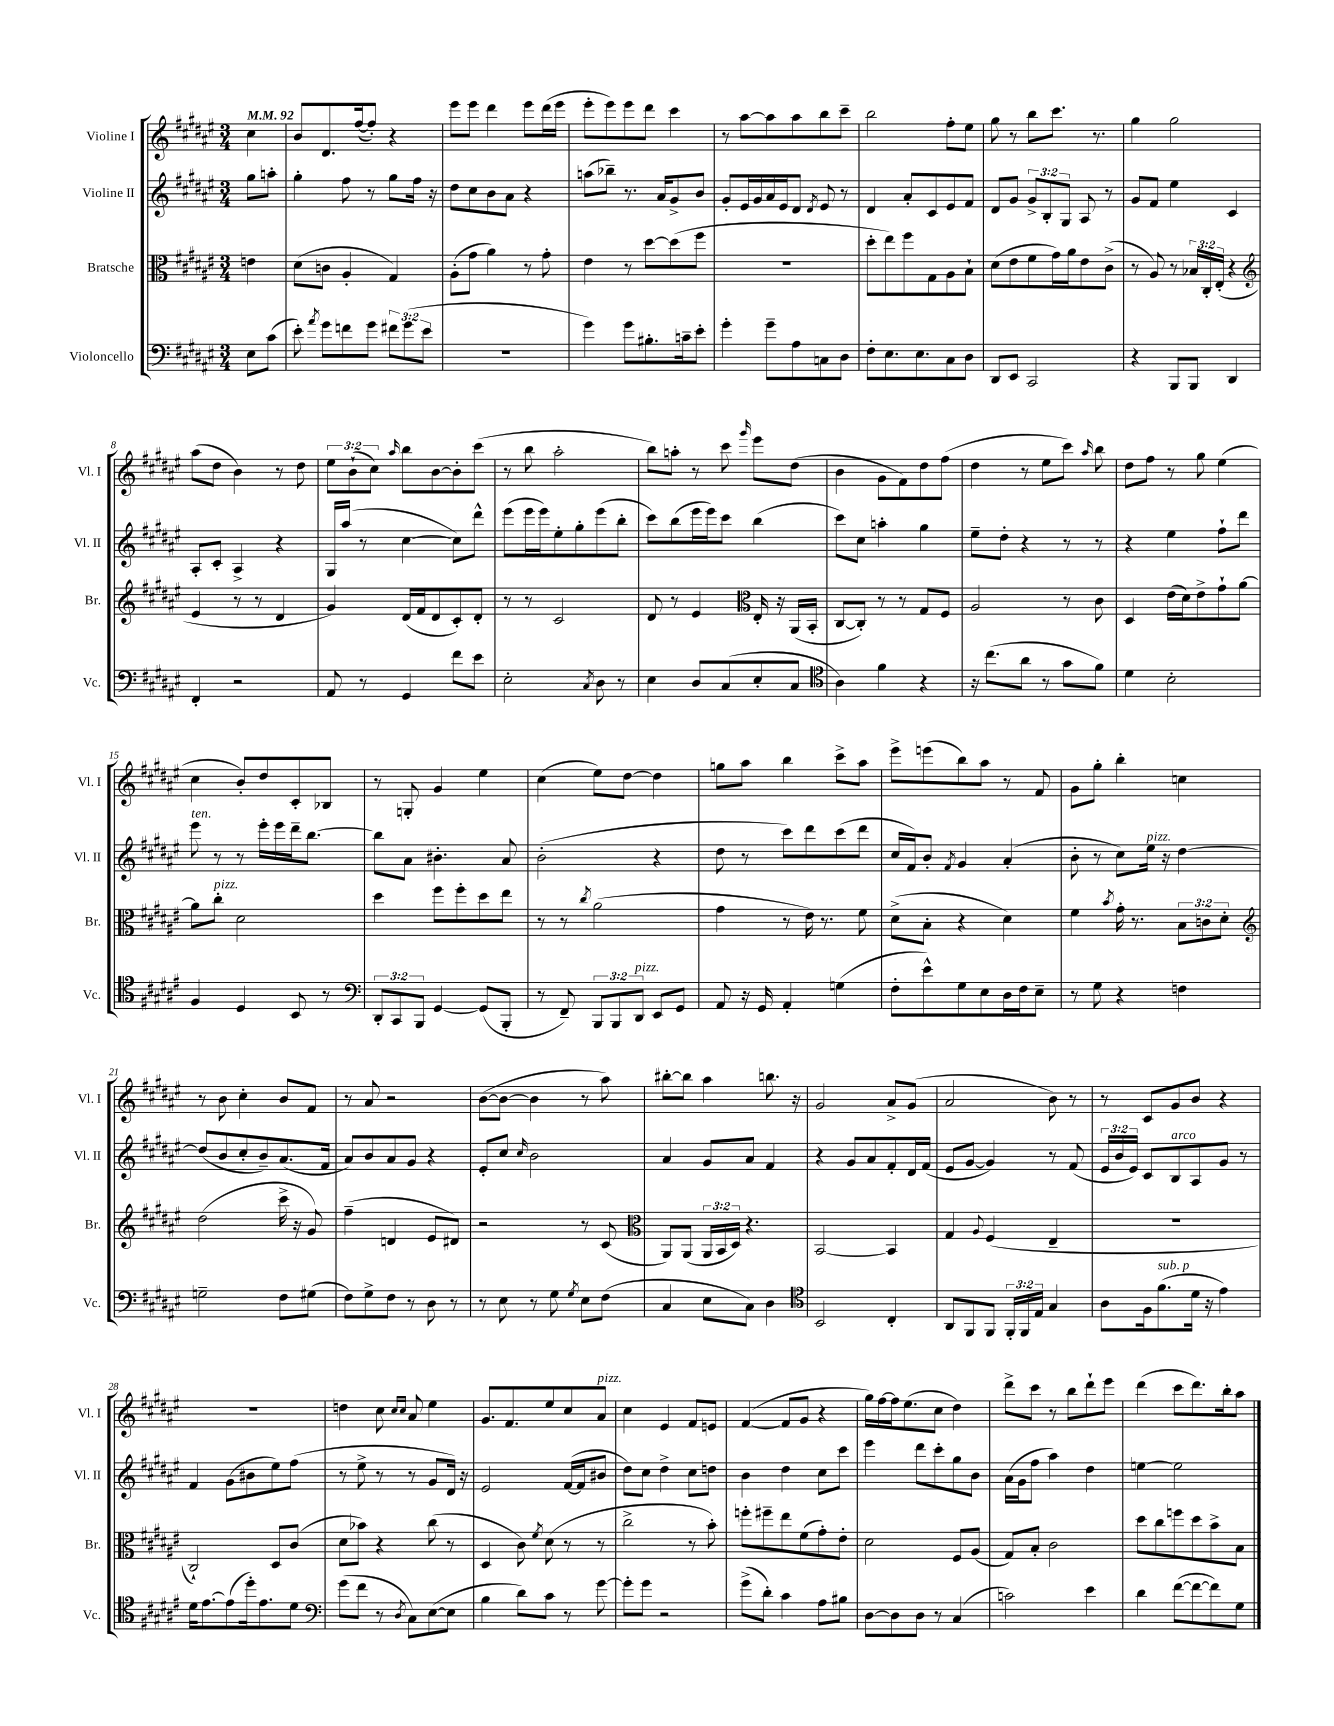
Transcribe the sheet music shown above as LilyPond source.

<<
\new StaffGroup <<
\new Staff = "s0" \with { instrumentName = "Violine I" shortInstrumentName = "Vl. I" } {
    \clef treble \key fis \major \numericTimeSignature \time 3/4 \override Staff.TupletNumber.text = #tuplet-number::calc-fraction-text \partial 4 \tempo 4 = 92
    \autoBeamOff cis''4 |
    b'8[ dis'8. fis''16~( fis''8]-.) r4 |
    eis'''8[ eis'''8] dis'''4 eis'''8[ dis'''16( eis'''16] |
    eis'''8[-. eis'''8) eis'''8 dis'''8] cis'''4 |
    r8 ais''8[~ ais''8 ais''8 b''8 cis'''8]-- |
    b''2 fis''8[-. eis''8] |
    gis''8 r8 b''8[ cis'''8.] r8. |
    gis''4 gis''2 |
    ais''8[( dis''8] b'4) r8 dis''8 |
    \tuplet 3/2 { eis''8[ b'8-!( cis''8]) } \grace { ais''16 } b''8[ b'8~ b'8-. cis'''8]( |
    r8 b''8 ais''2-. |
    b''8[) a''8]-. r8 cis'''8 \grace { gis'''16 } eis'''8[ dis''8]( |
    b'4 gis'8[ fis'8) dis''8 fis''8]( |
    dis''4 r8 eis''8[ cis'''8]) \grace { ais''16 } b''8 |
    dis''8[ fis''8] r8 gis''8 eis''4( |
    cis''4 b'8[-.) dis''8 cis'8-. bes8] |
    r8 g8-. gis'4 eis''4 |
    cis''4( eis''8[) dis''8]~ dis''4 |
    g''8[ ais''8] b''4 cis'''8[-> ais''8] |
    eis'''8[-> e'''8( b''8) ais''8] r8 fis'8 |
    gis'8[ gis''8]-. b''4-. c''4 |
    r8 b'8 cis''4-. b'8[ fis'8] |
    r8 ais'8 r2 |
    b'8[~( b'8]~ b'4 r8 ais''8) |
    bis''8[~-. bis''8] ais''4 b''8. r16 |
    gis'2 ais'8[-> gis'8]( |
    ais'2 b'8) r8 |
    r8 cis'8[ gis'8 b'8] r4 |
    R2. |
    d''4 cis''8 \grace { cis''16[ cis''16] } ais'8 eis''4 |
    gis'8.[ fis'8. eis''8 cis''8 ais'8]^\markup { \italic "pizz." } |
    cis''4 eis'4 fis'8[ e'8] |
    fis'4~( fis'8[ gis'8] r4 |
    gis''16[) fis''16~ fis''16 eis''8.( cis''8] dis''4) |
    dis'''8[-> cis'''8] r8 b''8[ dis'''8-! eis'''8] |
    dis'''4( cis'''8[ dis'''8.) b''16-. ais''8] \bar "|." |
}
\new Staff = "s1" \with { instrumentName = "Violine II" shortInstrumentName = "Vl. II" } {
    \clef treble \key fis \major \numericTimeSignature \time 3/4 \override Staff.TupletNumber.text = #tuplet-number::calc-fraction-text \partial 4
    \autoBeamOff gis''8[ a''8]-. |
    gis''4-. fis''8 r8 gis''8[ fis''16] r16 |
    dis''8[ cis''8 b'8 ais'8] r4 |
    a''8[( bes''8]--) r8. ais'16[ gis'8-> b'8] |
    gis'8[-. eis'16 gis'16 ais'16 eis'16 dis'8] \acciaccatura { dis'8 } eis'8 r8 |
    dis'4 ais'8[-. cis'8 eis'8 fis'8] |
    dis'8[ gis'8] \tuplet 3/2 { gis'8[-> b8-. gis8] } ais8 r8 |
    gis'8[ fis'8] eis''4 cis'4 |
    ais8[-. cis'8]-. ais4-> r4 |
    gis16[ ais''16]( r8 cis''4~ cis''8[) dis'''8]-^ |
    eis'''8[( eis'''16 eis'''16) eis''8-. gis''8-. eis'''8( b''8]-. |
    cis'''8[) b''8( eis'''16 eis'''16) cis'''8] b''4( |
    cis'''8[) cis''8] a''4-. gis''4 |
    eis''8[-- dis''8]-. r4 r8 r8 |
    r4 eis''4 fis''8[-! dis'''8] |
    eis'''8^\markup { \italic "ten." } r8 r8 eis'''16[-. eis'''16 dis'''16-- b''8.]~ |
    b''8[ ais'8] bis'4.-. ais'8 |
    b'2-.( r4 |
    dis''8 r8 cis'''8[) dis'''8 cis'''8( dis'''8] |
    cis''16[ fis'16) b'8]-. \acciaccatura { fis'8 } gis'4 ais'4-.( |
    b'8-. r8 cis''8[) eis''16]^\markup { \italic "pizz." } r16 dis''4~ |
    dis''8[( b'8 cis''8-. b'8--) ais'8.( fis'16] |
    ais'8[) b'8 ais'8 gis'8] r4 |
    eis'8[-. cis''8] \grace { cis''16 } b'2 |
    ais'4 gis'8[ ais'8] fis'4 |
    r4 gis'8[ ais'8 fis'8-. dis'16 fis'16]( |
    eis'8[ gis'8]~ gis'4) r8 fis'8( |
    \tuplet 3/2 { eis'16[ b'16 eis'16]) } cis'8[ b8^\markup { \italic "arco" } ais8 gis'8] r8 |
    fis'4 gis'8[( bis'8 eis''8) fis''8]( |
    r8 eis''8-> r8 r8 gis'8[ dis'16]) r16 |
    eis'2 fis'16[~( fis'16 bis'8] |
    dis''8[) cis''8] dis''4-> cis''8[ d''8] |
    b'4 dis''4 cis''8[ cis'''8] |
    eis'''4 dis'''8[ cis'''8-. gis''8 b'8] |
    ais'16[( gis'16 fis''8] ais''4) dis''4 |
    e''4~ e''2 \bar "|." |
}
\new Staff = "s2" \with { instrumentName = "Bratsche" shortInstrumentName = "Br." } {
    \clef alto \key fis \major \numericTimeSignature \time 3/4 \override Staff.TupletNumber.text = #tuplet-number::calc-fraction-text \partial 4
    \autoBeamOff e'4 |
    dis'8[( c'8] ais4-. gis4) |
    ais8[-.( gis'8] ais'4) r8 gis'8-. |
    eis'4 r8 dis''8[~ dis''8( fis''8] |
    R2. |
    dis''8[-. eis''8) fis''8 gis8 ais8 b8]-! |
    dis'8[( eis'8 fis'8 gis'16) ais'16 eis'8 cis'8]->( |
    r8 ais8) r8 \tuplet 3/2 { bes16[ cis16-. eis16]-.( } r4 |
    \clef treble eis'4 r8 r8 dis'4 |
    gis'4) dis'16[( fis'16 dis'8 cis'8-.) dis'8]-. |
    r8 r8 cis'2 |
    dis'8 r8 eis'4 \clef alto eis16-. r16 ais,16[( b,16]-. |
    cis8[~ cis8]-.) r8 r8 gis8[ fis8] |
    ais2 r8 cis'8 |
    dis4 eis'16[( dis'16) eis'8-> gis'8-! ais'8]~ |
    ais'8[ cis''8]-.^\markup { \italic "pizz." } dis'2 |
    dis''4 fis''8[ fis''8-. dis''8 eis''8] |
    r8 r8 \acciaccatura { cis''8 } ais'2( |
    gis'4 r8 eis'16) r8. fis'8 |
    dis'8[->( b8]-. r4 dis'4) |
    fis'4 \acciaccatura { b'8 } gis'16-. r8. \tuplet 3/2 { b8[ c'8 dis'8]-. } |
    \clef treble dis''2( cis'''16-> r16 gis'8) |
    fis''4--( d'4 eis'8[ dis'8]) |
    r2 r8 cis'8( |
    \clef alto ais,8[) ais,8]( \tuplet 3/2 { ais,16[ b,16 dis16]) } r4. |
    b,2~ b,4 |
    gis4 \appoggiatura { ais8 } fis4( eis4-- |
    R2. |
    cis2-!) dis8[ cis'8]( |
    dis'8[ bes'8]) r4 cis''8( r8 |
    dis4 cis'8) \acciaccatura { fis'8 } dis'8( r8 r8 |
    cis''2-> r8 b'8-.) |
    f''8[-. fis''8-- eis''8 fis'8( gis'8-.) eis'8]-. |
    dis'2 fis8[ ais8]( |
    gis8[) b8]-. cis'2 |
    dis''8[ cis''8 f''8 dis''8 b'8-> b8] \bar "|." |
}
\new Staff = "s3" \with { instrumentName = "Violoncello" shortInstrumentName = "Vc." } {
    \clef bass \key fis \major \numericTimeSignature \time 3/4 \override Staff.TupletNumber.text = #tuplet-number::calc-fraction-text \partial 4
    \autoBeamOff eis8[ cis'8]( |
    eis'8-.) \acciaccatura { ais'8 } gis'8[ f'8 gis'8] \tuplet 3/2 { fis'8[ gis'8( eis'8] } |
    R2. |
    gis'4) gis'8[ bis8.-. c'16-- eis'8]-. |
    gis'4-. gis'8[-- ais8 c8 dis8] |
    fis8[-. eis8. eis8. cis8 dis8] |
    dis,8[ eis,8] cis,2 |
    r4 b,,8[ b,,8] dis,4 |
    fis,4-. r2 |
    ais,8 r8 gis,4 fis'8[ eis'8] |
    eis2-. \acciaccatura { cis8 } dis8 r8 |
    eis4 dis8[ cis8( eis8-. cis8] |
    \clef tenor ais4) fis'4 r4 |
    r16 cis''8.[( ais'8] r8 gis'8[ fis'8]) |
    dis'4 b2-. |
    fis4 dis4 b,8 r8 |
    \clef bass \tuplet 3/2 { dis,8[-. cis,8 b,,8] } gis,4~ gis,8[( b,,8]-. |
    r8 fis,8--) \tuplet 3/2 { b,,8[ b,,8 dis,8]^\markup { \italic "pizz." } } eis,8[ gis,8] |
    ais,8 r16 gis,16 ais,4-. g4( |
    fis8[-. eis'8-^) gis8 eis8 dis16 fis16 eis8]-- |
    r8 gis8 r4 f4 |
    g2-- fis8[ gis8]( |
    fis8[) gis8-> fis8] r8 dis8 r8 |
    r8 eis8 r8 gis8 \acciaccatura { gis8 } eis8[ fis8]( |
    cis4 eis8[ cis8]) dis4 |
    \clef tenor b,2 cis4-. |
    ais,8[ fis,8 fis,8] \tuplet 3/2 { fis,16[-. fis,16 eis16] } gis4 |
    ais8[ fis16 fis'8.^\markup { \italic "sub. p" }( dis'16] r16 eis'4) |
    dis'16[ eis'8.~ eis'8( dis''16-.) eis'8. dis'8] |
    \clef bass gis'8[( fis'8] r8 \acciaccatura { dis8 } cis8[) eis8~( eis8] |
    b4 dis'8[) cis'8] r8 gis'8~ |
    gis'8[-. gis'8] r2 |
    gis'8[->( dis'8]-.) cis'4 ais8[ bis8] |
    dis8[~ dis8 dis8] r8 cis4( |
    c'2) eis'4 |
    dis'4 fis'8[~( fis'8~ fis'8) gis8] \bar "|." |
}
>>
>>
